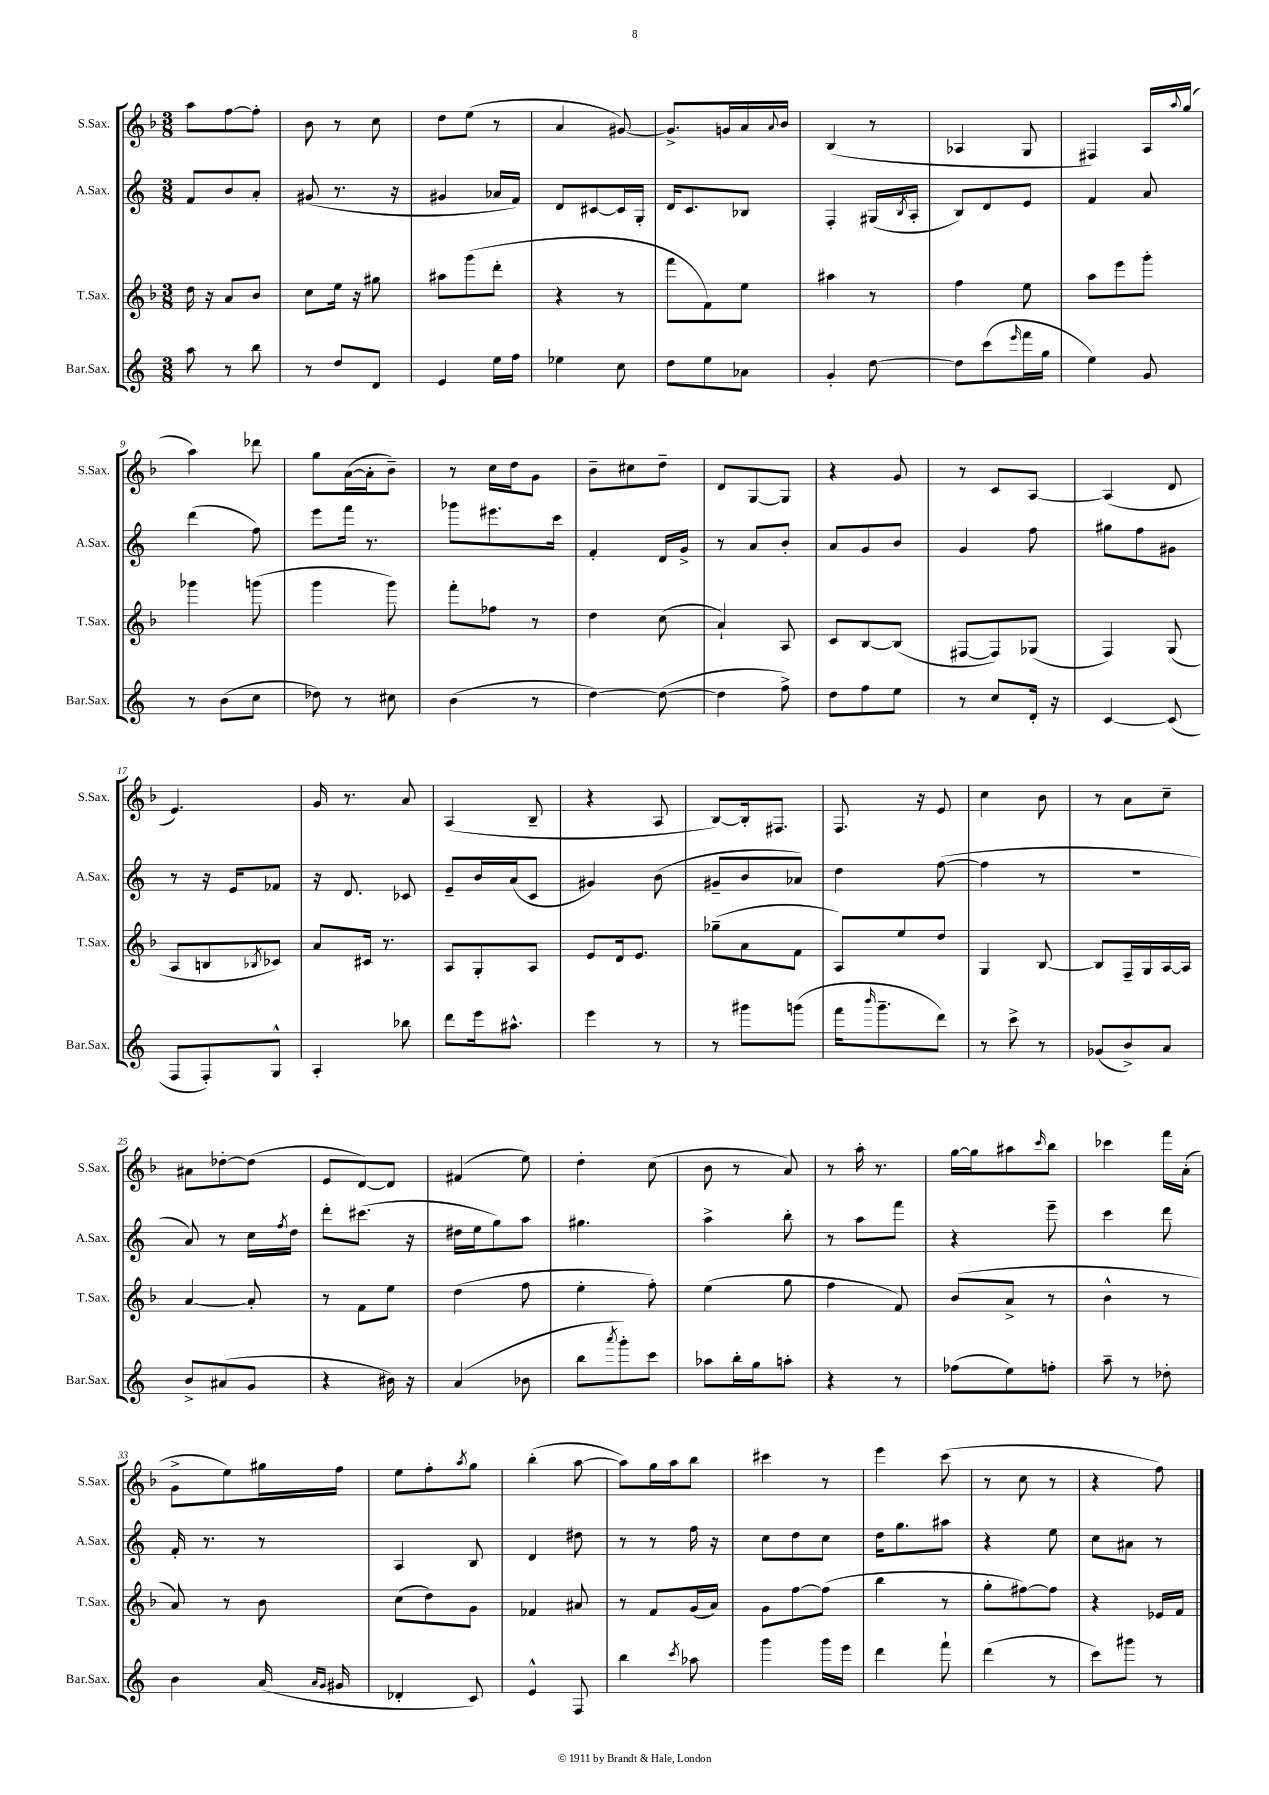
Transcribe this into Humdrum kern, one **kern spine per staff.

**kern	**kern	**kern	**kern
*part4	*part3	*part2	*part1
*staff4	*staff3	*staff2	*staff1
*I"Bar.Sax.	*I"T.Sax.	*I"A.Sax.	*I"S.Sax.
*I'Bar.Sax.	*I'T.Sax.	*I'A.Sax.	*I'S.Sax.
*clefG2	*clefG2	*clefG2	*clefG2
*k[]	*k[b-]	*k[]	*k[b-]
*M3/8	*M3/8	*M3/8	*M3/8
=1	=1	=1	=1
8aa\	16dd\	8f/L	8aa\L
.	16r	.	.
8r	8a/L	8b/	[8ff\
8bb\	8b-/J	8a'/J	8ff'\J]
=2	=2	=2	=2
8r	8cc\L	(8g#X/	8b-\
8dd/L	16ee\Jk	8.r	8r
.	16r	.	.
8d/J	8gg#X\	.	8cc\
.	.	16r	.
=3	=3	=3	=3
4e/	8aa#X\L	4g#X/	8dd\L
.	(8ggg\	.	(8ee\J
16ee\LL	8ddd'\J	16a-X/LL	8r
16ff\JJ	.	16f/JJ)	.
=4	=4	=4	=4
4ee-X\	4r	8d/L	4a/
.	.	[8c#X/	.
8cc\	8r	16c#/L]	[8g#X/)
.	.	16G'/JJ	.
=5	=5	=5	=5
8dd\L	8fff\L	16d/KL	8.g#^/L]
.	.	8.c/	.
8ee\	8f\)	.	.
.	.	.	16gn/L
8a-X\J	8ee\J	8B-X/J	16a/
.	.	.	8qqa/
.	.	.	16b-/JJ
=6	=6	=6	=6
4g'/	4aa#X\	4F'/	(4B-/
[8dd\	8r	(16G#X/LL	8r
.	.	8qB/	.
.	.	16A'/JJ	.
=7	=7	=7	=7
8dd\L]	4ff\	8B/L)	4A-X/
(8ccc\	.	8d/	.
16qqeee/	.	.	.
16fff\L	8ee\	8e/J	8G/
16gg\JJ	.	.	.
=8	=8	=8	=8
4ee\)	8aa\L	4f/	4F#X/)
.	8eee\	.	.
8g/	8ggg'\J	8a/	16A/LL
.	.	.	8qqaa/
.	.	.	(16gg/JJ
!!LO:LB:g=z
=9	=9	=9	=9
8r	4ggg-X\	(4ddd\	4aa\)
(8b\L	.	.	.
8cc\J	(8gggn\	8ff\)	8ddd-X\
=10	=10	=10	=10
8dd-X\)	4ggg\	8eee\L	8gg\L
8r	.	16fff\Jk	([16a\L
.	.	8.r	16a'\J]
8cc#X\	8ggg\)	.	8b-~\J)
=11	=11	=11	=11
(4b\	8fff'\L	8ggg-X\L	8r
.	8ff-X\J	8.eee#X\	16cc\LL
.	.	.	16dd\J
8r	8r	.	8g\J
.	.	16ccc\Jk	.
=12	=12	=12	=12
[4dd\)	4dd\	4f'/	8b-~\L
.	.	.	8cc#X\
(8dd\_	(8cc\	16d/LL	8dd~\J
.	.	16g^/JJ	.
=13	=13	=13	=13
4dd\]	4a`/)	8r	8d/L
.	.	8a/L	[8G/
8ff^\)	8A/	8b'/J	8G/J]
=14	=14	=14	=14
8dd\L	8c/L	8a/L	4r
8ff\	[8B-/	8g/	.
8ee\J	(8B-/J]	8b/J	8g/
=15	=15	=15	=15
8r	[8F#X/L	4g/	8r
8cc/L	8F#/])	.	8c/L
16d'/Jk	(8G-X/J	8ff\	[8A/J
16r	.	.	.
=16	=16	=16	=16
[4c/	4F/)	8gg#X\L	(4A/]
.	.	8ff\	.
(8c/]	(8G/	8g#X\J	8d/
!!LO:LB:g=z
=17	=17	=17	=17
8F/L	8A/L	8r	4.e/)
8F'/)	8Bn/	16r	.
.	.	16e/KL	.
.	8qB-X/	.	.
8G^^/J	8c-X/J)	8f-X/J	.
=18	=18	=18	=18
4A'/	8a/L	16r	16g/
.	.	8.d/	8.r
.	16c#X/Jk	.	.
.	8.r	.	.
8bb-X\	.	8c-X/	8a/
=19	=19	=19	=19
8ddd\L	8A/L	8e~/L	(4A/
16eee\k	8G'/	16b/L	.
8.aa#X^^\J	.	(16a/J	.
.	8A/J	8c/J	8B-~/
=20	=20	=20	=20
4eee\	8e/L	4g#X/)	4r
.	16d/k	.	.
.	8.e/J	.	.
8r	.	(8b\	8A/
=21	=21	=21	=21
8r	(8gg-X~\L	8g#X~/L	[8B-/L)
8ggg#X\L	8a\	8b/	16B-'/k]
.	.	.	8.F#X/J
(8gggn\J	8f\J	8a-X/J)	.
=22	=22	=22	=22
16fff\KL	8A/L)	4dd\	8.F/
16qqbbb/	.	.	.
8.ggg~\	.	.	.
.	8ee/	.	.
.	.	.	16r
8ddd\J)	8dd/J	([8ff\	8e/
=23	=23	=23	=23
8r	4G/	4ff\]	4cc\
8ccc^\	.	.	.
8r	[8B-/	8r	8b-\
=24	=24	=24	=24
(8g-X/L	8B-/L]	4.r	8r
8b^/)	16F~/L	.	8a\L
.	16G/	.	.
8a/J	[16A/	.	8cc~\J
.	16A/JJ]	.	.
!!LO:LB:g=z
=25	=25	=25	=25
8b^/L	[4a/	8a/)	8a#X\L
(8a#X/	.	8r	[8dd-X'\
8g/J	8a'/]	16cc\LL	(8dd-\J]
.	.	8qff/	.
.	.	16dd\JJ	.
=26	=26	=26	=26
4r	8r	8ddd'\L	8e/L
.	8f\L	(8.ccc#X\J	[8d/)
16b#X\)	8ee\J	.	8d/J]
16r	.	16r	.
=27	=27	=27	=27
(4a/	(4dd\	16dd#X\LL	(4f#X/
.	.	16ee\J	.
.	.	8gg\)	.
8b-X\	8ff\	8aa\J	8ee\)
=28	=28	=28	=28
8bb\L	4ee'\	4.gg#X\	4dd'\
8qaaa/	.	.	.
8ggg'\)	.	.	.
8ccc\J	8ff'\)	.	(8cc\
=29	=29	=29	=29
8aa-X\L	(4ee\	4aa^\	8b-\
16bb'\L	.	.	8r
16gg\J	.	.	.
8aan'\J	8gg\	8bb'\	8a/)
=30	=30	=30	=30
4r	4ff\	8r	8r
.	.	8aa\L	16aa'\
.	.	.	8.r
8r	8f/)	8fff\J	.
=31	=31	=31	=31
(8ff-X\L	(8b-/L	4r	[16gg\LL
.	.	.	16gg\J]
8ee\)	8a^/J	.	8aa#X\
.	.	.	16qqccc/
8ffn'\J	8r	8eee~\	8bb-\J
=32	=32	=32	=32
8aa~\	4b-^^\	4ccc\	4ccc-X\
8r	.	.	.
8dd-X'\	8r	8ddd\	16fff\LL
.	.	.	(16a'\JJ
!!LO:LB:g=z
=33	=33	=33	=33
4b\	8a/)	16f'/	8g^\L
.	.	8.r	.
.	8r	.	8ee\)
(16a/	8b-\	8r	16gg#X\L
16qqa/LL	.	.	.
16qqg/JJ	.	.	.
16g#X/	.	.	16ff\JJ
=34	=34	=34	=34
4d-X'/	(8cc\L	4A/	8ee\L
.	8dd\)	.	8ff'\
.	.	.	8qaa/
8c/)	8g\J	8B/	8gg\J
=35	=35	=35	=35
4e^^/	4f-X/	4d/	(4bb-'\
8F/	8a#X/	8dd#X\	[8aa\
=36	=36	=36	=36
4bb\	8r	8r	8aa\L])
.	8f/L	8r	16gg\L
.	.	.	16aa\J
8qccc/	.	.	.
8aa-X\	(16g/L	16ff\	8bb-\J
.	16a/JJ)	16r	.
=37	=37	=37	=37
4ggg\	8g\L	8cc\L	4ccc#X\
.	[8ff\	8dd\	.
16ggg\LL	(8ff\J]	8cc\J	8r
16eee\JJ	.	.	.
=38	=38	=38	=38
4ddd\	4bb-\	16dd\KL	4eee\
.	.	8.gg\	.
8fff`\	8r	8aa#X\J	(8ccc\
=39	=39	=39	=39
(4ddd\	8gg'\L	4r	8r
.	[8ff#X\)	.	8cc\
8r	8ff#\J]	8ee\	8r
=40	=40	=40	=40
8ccc\L)	4r	8cc\L	4r
8ggg#X\J	.	8a#X\J	.
8r	16e-X/LL	8r	8ff\)
.	16f/JJ	.	.
==	==	==	==
*-	*-	*-	*-
